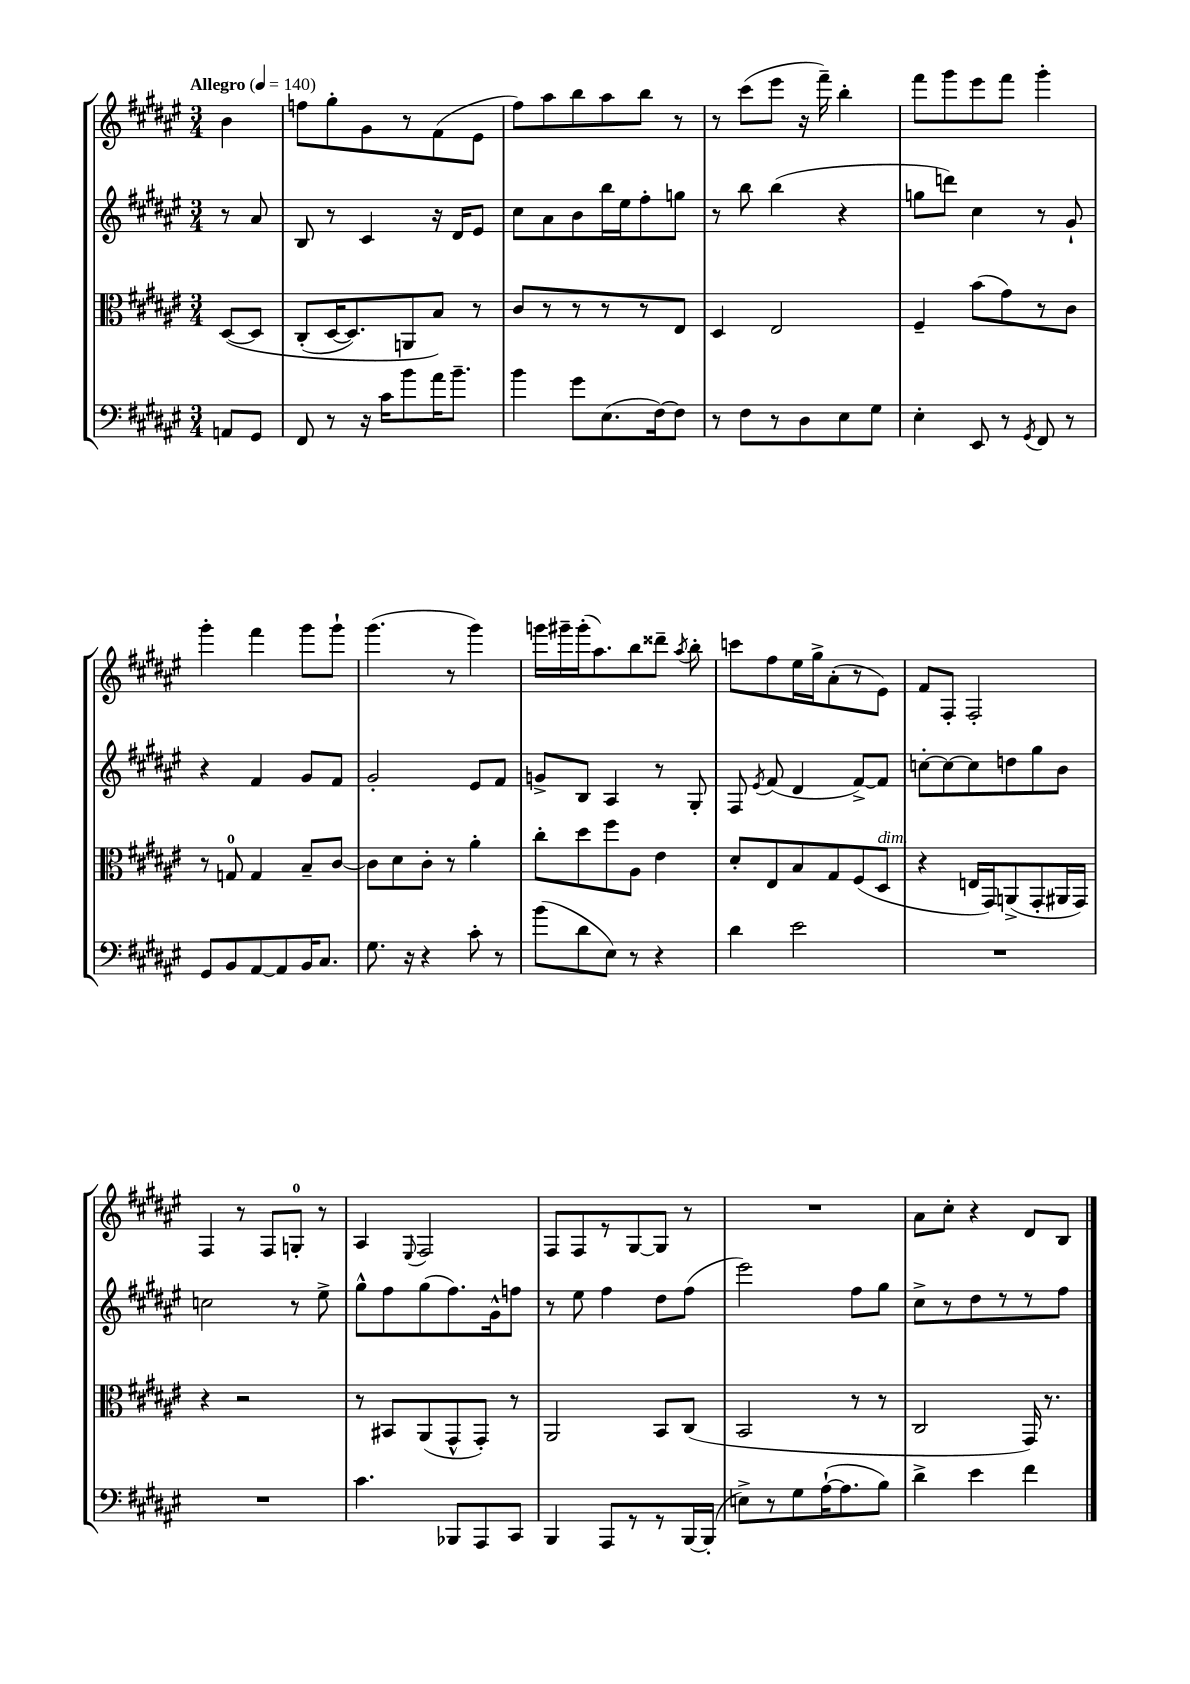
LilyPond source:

<<
\new StaffGroup <<
\new Staff = "s0" {
    \clef treble \key fis \major \numericTimeSignature \time 3/4 \partial 4 \tempo "Allegro" 4 = 140
    \autoBeamOff b'4 |
    f''8[ gis''8-. gis'8 r8 fis'8( eis'8] |
    fis''8[) ais''8 b''8 ais''8 b''8] r8 |
    r8 cis'''8[( eis'''8] r16 fis'''16--) b''4-. |
    fis'''8[ gis'''8 eis'''8 fis'''8] gis'''4-. |
    gis'''4-. fis'''4 gis'''8[ gis'''8]-! |
    gis'''4.( r8 gis'''4) |
    g'''16[ gis'''16-- gis'''16-.( ais''8.) b''8 disis'''8]-- \acciaccatura { ais''8 } b''8-. |
    c'''8[ fis''8 eis''16 gis''16-> ais'8-.( r8 eis'8]) |
    fis'8[ fis8]-. fis2-. |
    fis4 r8 fis8[ g8]-0-. r8 |
    ais4 \appoggiatura { eis8 } fis2 |
    fis8[ fis8 r8 gis8~ gis8] r8 |
    R2. |
    ais'8[ cis''8]-. r4 dis'8[ b8] \bar "|." |
}
\new Staff = "s1" {
    \clef treble \key fis \major \numericTimeSignature \time 3/4 \partial 4
    \autoBeamOff r8 ais'8 |
    b8 r8 cis'4 r16 dis'16[ eis'8] |
    cis''8[ ais'8 b'8 b''16 eis''16 fis''8-. g''8] |
    r8 b''8 b''4( r4 |
    g''8[ d'''8]) cis''4 r8 gis'8-! |
    r4 fis'4 gis'8[ fis'8] |
    gis'2-. eis'8[ fis'8] |
    g'8[-> b8] ais4 r8 gis8-. |
    fis8 \acciaccatura { eis'8 } fis'8( dis'4 fis'8[~->) fis'8] |
    c''8[~-. c''8~ c''8 d''8 gis''8 b'8] |
    c''2 r8 eis''8-> |
    gis''8[-^ fis''8 gis''8( fis''8.) gis'16-^ f''8] |
    r8 eis''8 fis''4 dis''8[ fis''8]( |
    eis'''2) fis''8[ gis''8] |
    cis''8[-> r8 dis''8 r8 r8 fis''8] \bar "|." |
}
\new Staff = "s2" {
    \clef alto \key fis \major \numericTimeSignature \time 3/4 \partial 4
    \autoBeamOff dis8[~\( dis8] |
    cis8[-.( dis16~ dis8.) a,8 b8]\) r8 |
    cis'8[ r8 r8 r8 r8 eis8] |
    dis4 eis2 |
    fis4-- b'8[( gis'8) r8 cis'8] |
    r8 g8-0 g4 b8[-- cis'8]~ |
    cis'8[ dis'8 cis'8]-. r8 ais'4-. |
    cis''8[-. dis''8 fis''8 ais8] eis'4 |
    dis'8[-. eis8 b8 gis8 fis8( dis8]^\markup { \italic "dim." } |
    r4 e16[ gis,16) a,8->( gis,8-. ais,16 gis,16]) |
    r4 r2 |
    r8 bis,8[ ais,8( gis,8-^ gis,8]-.) r8 |
    ais,2 b,8[ cis8]( |
    b,2 r8 r8 |
    cis2 gis,16) r8. \bar "|." |
}
\new Staff = "s3" {
    \clef bass \key fis \major \numericTimeSignature \time 3/4 \partial 4
    \autoBeamOff a,8[ gis,8] |
    fis,8 r8 r16 cis'16[ b'8 ais'16 b'8.]-- |
    b'4 gis'8[ eis8.( fis16~) fis8] |
    r8 fis8[ r8 dis8 eis8 gis8] |
    eis4-. eis,8 r8 \acciaccatura { gis,8 } fis,8 r8 |
    gis,8[ b,8 ais,8~ ais,8 b,16 cis8.] |
    gis8. r16 r4 cis'8-. r8 |
    b'8[( dis'8 eis8]) r8 r4 |
    dis'4 eis'2 |
    R2. |
    R2. |
    cis'4. bes,,8[ ais,,8 cis,8] |
    b,,4 ais,,8[ r8 r8 b,,16~ b,,16]-.( |
    e8[->) r8 gis8 ais16~-!( ais8. b8]) |
    dis'4-> eis'4 fis'4 \bar "|." |
}
>>
>>
\layout { \context { \Score \remove "Bar_number_engraver" } }
